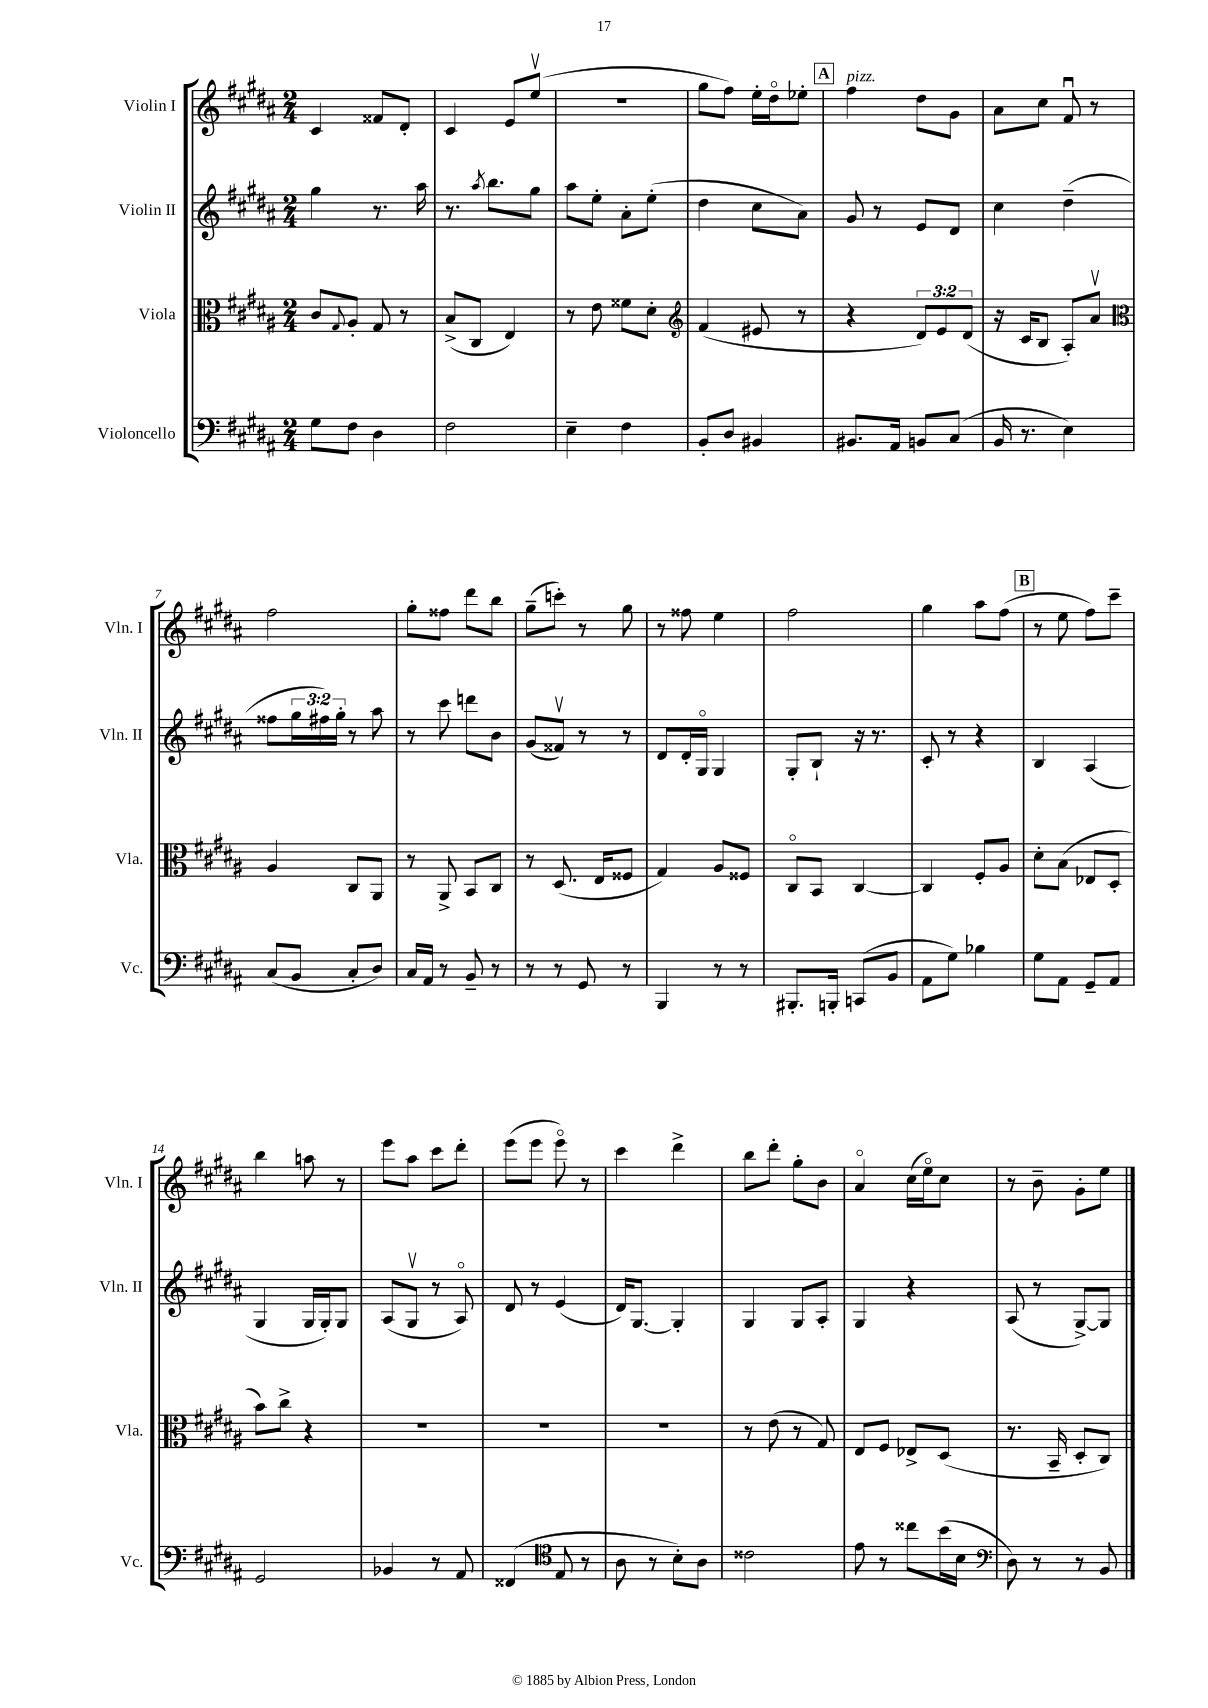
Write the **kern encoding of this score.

**kern	**kern	**kern	**kern
*staff4	*staff3	*staff2	*staff1
*clefF4	*clefC3	*clefG2	*clefG2
*k[f#c#g#d#a#]	*k[f#c#g#d#a#]	*k[f#c#g#d#a#]	*k[f#c#g#d#a#]
*M2/4	*M2/4	*M2/4	*M2/4
8G#\L	8c#/L	4gg#\	4c#/
.	8qqG#/	.	.
8F#\J	8A#'/J	.	.
4D#\	8G#/	8.r	8f##/L
.	8r	.	8d#'/J
.	.	16aa#\	.
=	=	=	=
2F#\	(8B^/L	8.r	4c#/
.	8C#/J	.	.
.	.	8qaa#/	.
.	.	8.bb\L	.
.	4E/)	.	8e/L
.	.	8gg#\J	(8eev/J
=	=	=	=
4E~\	8r	8aa#\L	2r
.	8e\	8ee'\J	.
4F#\	8f##\L	8a#'\L	.
.	8d#'\J	(8ee'\J	.
=	=	=	=
*	*clefG2	*	*
8BB'/L	(4f#/	4dd#\	8gg#\L
8D#/J	.	.	8ff#\J)
4BB#/	8e#/	8cc#\L	16ee'\LL
.	.	.	16dd#o\J
.	8r	8a#\J)	8ee-'\J
=	=	=	=
8.BB#/L	4r	8g#/	4ff#\
.	.	8r	.
16AA#/Jk	.	.	.
8BB/L	12d#/L)	8e/L	8dd#\L
.	12e/	.	.
(8C#/J	.	8d#/J	8g#\J
.	(12d#/J	.	.
=	=	=	=
16BB/	16r	4cc#\	8a#\L
8.r	16c#/LK	.	.
.	8B/J	.	8cc#\J
4E\)	8A#'/L)	(4dd#~\	8f#u/
.	8a#v/J	.	8r
=	=	=	=
*	*clefC3	*	*
(8C#/L	4A#/	8ff##\L	2ff#\
8BB/J	.	24gg#\L	.
.	.	24ff#\)	.
.	.	24gg#'\JJ	.
8C#'/L	8C#/L	8r	.
8D#/J)	8AA#/J	8aa#\	.
=	=	=	=
16C#/LL	8r	8r	8gg#'\L
16AA#/JJ	.	.	.
8r	8AA#^/	8ccc#\	8ff##\J
8BB~/	8BB/L	8ddd\L	8ddd#\L
8r	8C#/J	8b\J	8bb\J
=	=	=	=
8r	8r	(8g#/L	(8gg#~\L
8r	(8.D#/	8f##v/J)	8ccc'\J)
8GG#/	.	8r	8r
.	16E/LK	.	.
8r	8F##/J	8r	8gg#\
=	=	=	=
4BBB/	4G#/)	8d#/L	8r
.	.	16d#'/L	8ff##\
.	.	16G#o/JJ	.
8r	8A#/L	4G#/	4ee\
8r	8F##/J	.	.
=	=	=	=
8.BBB#'/L	8C#o/L	8G#'/L	2ff#\
.	8BB/J	8B`/J	.
16BBB'/Jk	.	.	.
(8CC/L	[4C#/	16r	.
.	.	8.r	.
8BB/J	.	.	.
=	=	=	=
8AA#\L	4C#/]	8c#'/	4gg#\
8G#\J)	.	8r	.
4B-\	8F#'/L	4r	8aa#\L
.	8A#/J	.	(8ff#\J
=	=	=	=
8G#\L	8d#'\L	4B/	8r
8AA#\J	(8B\J	.	8ee\
8GG#~/L	8E-/L	(4A#/	8ff#\L)
8AA#/J	8D#'/J	.	8ccc#~\J
=	=	=	=
2GG#/	8b\L)	4G#/	4bb\
.	8cc#^\J	.	.
.	4r	16G#/LL	8aa\
.	.	16G#'/J)	.
.	.	8G#/J	8r
=	=	=	=
4BB-/	2r	(8A#/L	8eee\L
.	.	8G#v/J	8aa#\J
8r	.	8r	8ccc#\L
8AA#/	.	8A#o/)	8ddd#'\J
=	=	=	=
(4FF##/	2r	8d#/	(8eee\L
.	.	8r	8eee\J
*clefC4	*	*	*
8E/	.	(4e/	8eeeo\)
8r	.	.	8r
=	=	=	=
8A#\	2r	16d#/LK)	4ccc#\
.	.	[8.G#/J	.
8r	.	.	.
8B'\L)	.	4G#'/]	4ddd#^\
8A#\J	.	.	.
=	=	=	=
2c##\	8r	4G#/	8bb\L
.	(8e\	.	8ddd#'\J
.	8r	8G#/L	8gg#'\L
.	8G#/)	8A#'/J	8b\J
=	=	=	=
8e\	8E/L	4G#/	4a#o/
8r	8F#/J	.	.
8cc##\L	8E-^/L	4r	(16cc#\LL
.	.	.	16eeo\J)
(16b\L	(8D#/J	.	8cc#\J
16B\JJ	.	.	.
=	=	=	=
*clefF4	*	*	*
8D#\)	8.r	(8A#/	8r
8r	.	8r	8b~\
.	16BB~/	.	.
8r	8D#'/L	[8G#^/L)	8g#'\L
8BB/	8C#/J)	8G#/]J	8ee\J
==	==	==	==
*-	*-	*-	*-
